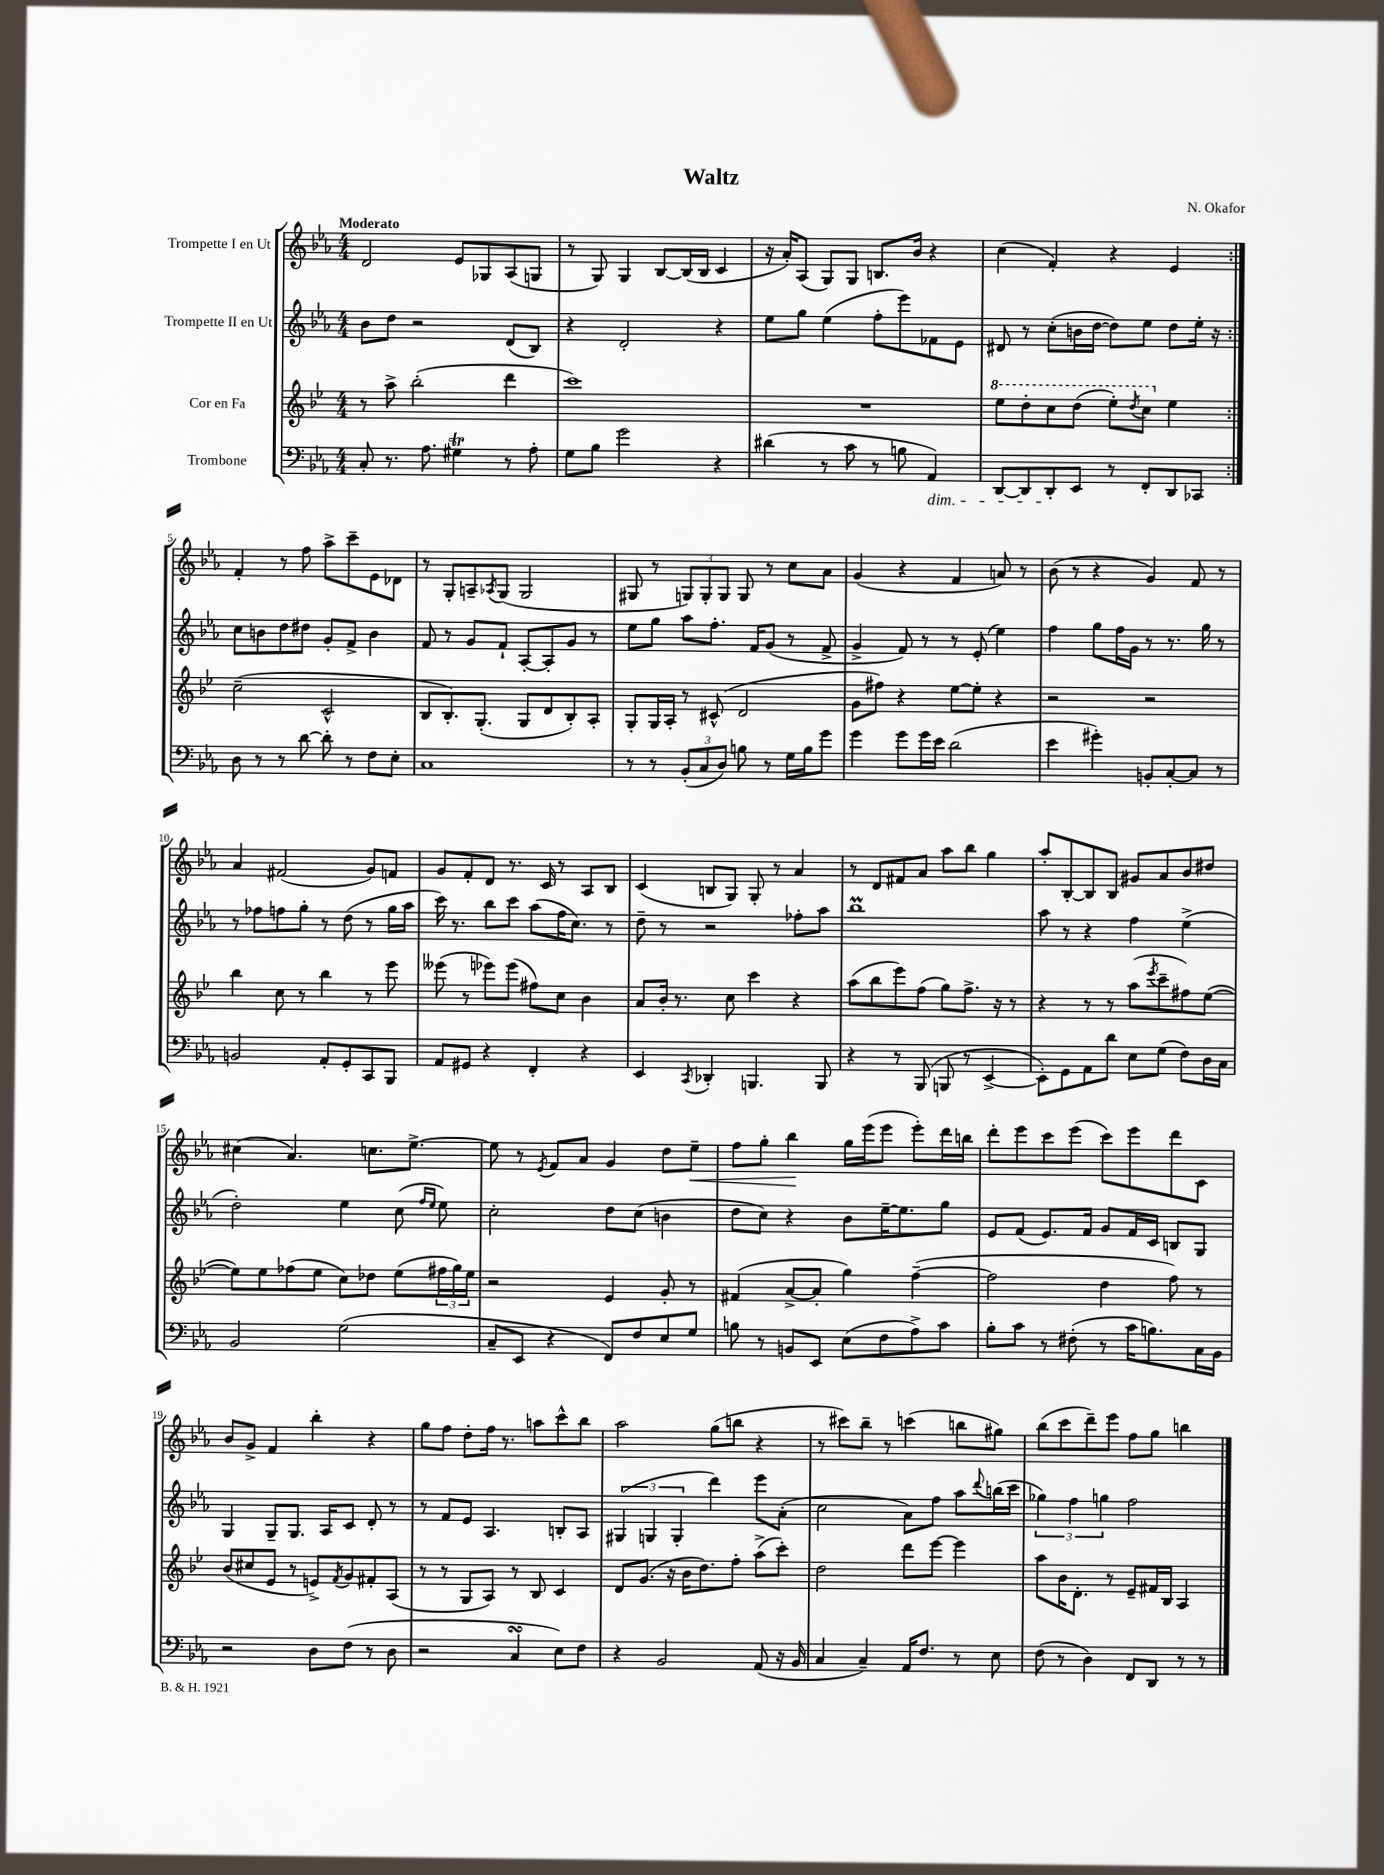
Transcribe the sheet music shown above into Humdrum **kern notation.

**kern	**kern	**kern	**kern	**dynam
*part4	*part3	*part2	*part1	*part1
*staff4	*staff3	*staff2	*staff1	*staff1
*I"Trombone	*I"Cor en Fa	*I"Trompette II en Ut	*I"Trompette I en Ut	*
*clefF4	*clefG2	*clefG2	*clefG2	*
*k[b-e-a-]	*k[b-e-]	*k[b-e-a-]	*k[b-e-a-]	*
*M4/4	*M4/4	*M4/4	*M4/4	*
=1	=1	=1	=1	=1
!	!	!	!LO:TX:a:B:t=Moderato	!
8C'/	8r	8b-\L	2d/	.
8.r	8aa^\	8dd\J	.	.
.	(2bb-'\	2r	.	.
8.A-\	.	.	.	.
4G#Xt\	.	.	8e-/L	.
.	.	.	8G-X/	.
8r	4ddd\	(8d/L	(8A-/	.
8A-'\	.	8B-/J)	8Gn/J	.
=2	=2	=2	=2	=2
8G\L	1ccc)	4r	8r	.
8B-\J	.	.	8G/)	.
2g\	.	2d'/	4G/	.
.	.	.	[8B-/L	.
.	.	.	(16B-/L]	.
.	.	.	16B-/JJ	.
4r	.	4r	4c/	.
=3	=3	=3	=3	=3
(4d#X\	1r	8ee-\L	16r	.
.	.	.	16a-'/KL)	.
.	.	8gg\J	(8A-/J	.
8r	.	(4ee-\	8G/L)	.
8c\	.	.	8G/J	.
8r	.	8ff'\L	8.Bn/L	.
8Bn\	.	8eee-\)	.	.
.	.	.	16b-/Jk	.
!LO:TX:b:i:t=dim.	!	!	!	!
4AA-/)	.	8f-X\	4r	.
.	.	8e-\J	.	.
=4	=4	=4	=4	=4
*	*8va	*	*	*
[8DD/L	8eee-\L	8d#X/	(4cc\	.
8DD/]	8ddd'\	8r	.	.
8DD'/	8ccc\	(8cc'\L	4f'/)	.
8EE-/J	(8ddd\J	16bn\L	.	.
.	.	[16dd\JJ	.	.
8r	8eee-'\L)	8dd\L])	4r	.
.	8qddd/	.	.	.
8FF'/L	8ccc\J	8ee-\J	.	.
*	*X8va	*	*	*
8DD/	4ee-\	8dd\L	4e-/	.
8CC-X/J	.	16ee-'\Jk	.	.
.	.	16r	.	.
!!LO:LB:g=z
=5:|!	=5:|!	=5:|!	=5:|!	=5:|!
8D\	(2cc~\	8cc\L	4f'/	.
8r	.	8bn\	.	.
8r	.	8dd\	8r	.
[8d\	.	8dd#X\J	8ff\	.
8d'\]	2c^^/	8g'/L	8aa-^\L	.
8r	.	8f^/J	8ccc~\	.
8F\L	.	4b\	8e-\	.
8E-'\J	.	.	8d-X\J	.
=6	=6	=6	=6	=6
1C	8B-/L	8f/	8r	.
.	8.B-'/)	8r	8G'/L	.
.	.	8g/L	8An~/	.
.	(8.G'/J	.	.	.
.	.	.	8qA-X/	.
.	.	8f`/J	(8G/J	.
.	8G/L	[8A-'/L	2G/	.
.	8d/	8A-'/]	.	.
.	8B-'/)	8g/J	.	.
.	8A'/J	8r	.	.
=7	=7	=7	=7	=7
8r	8G'/L	8ee-\L	8G#X/	.
8r	16G/L	8gg\J	8r	.
.	16A'/JJ	.	.	.
(12BB-'/L	8r	8aa-\L	12Gn/L)	.
12C/	.	.	12G'/	.
.	(8c#X^^/	8.ff'\J	.	.
12D/J)	.	.	12G/J	.
8Bn\	2d/	.	8G/	.
.	.	16f/KL	.	.
8r	.	(8g/J	8r	.
16G\LL	.	8r	8cc\L	.
16B\J	.	.	.	.
8g\J	.	8f^/	8a-\J	.
=8	=8	=8	=8	=8
4g\	8g\L	4g^/	(4g/	.
.	8ff#X\J)	.	.	.
8g\L	4r	8f/)	4r	.
16g\L	.	8r	.	.
16e-\JJ	.	.	.	.
(2d\	[8ee-\L	8r	4f/	.
.	8ee-'\J]	(8e-'/	.	.
.	4r	4ee-\)	8an/)	.
.	.	.	8r	.
=9	=9	=9	=9	=9
4e-\	2r	4ff\	(8b-\	.
.	.	.	8r	.
4g#X'\)	.	8gg\L	4r	.
.	.	16ff\L	.	.
.	.	16g\JJ	.	.
8BBn'/L	2r	8r	4g/)	.
[8C'/	.	8.r	.	.
8C/J]	.	.	8f/	.
.	.	16gg\	.	.
8r	.	8r	8r	.
!!LO:LB:g=z
=10	=10	=10	=10	=10
2BBn/	4bb-\	8r	4a-/	.
.	.	8ff-X\L	.	.
.	8cc\	8ffn\	(2f#X/	.
.	8r	8gg'\J	.	.
8AA-'/L	4bb-\	8r	.	.
8GG'/	.	(8dd\	.	.
8CC/	8r	8r	8g/L)	.
8BBB-/J	8eee-\	16gg\LL	8fn/J	.
.	.	16aa-\JJ	.	.
=11	=11	=11	=11	=11
8AA-/L	(8eee--X\	16ccc\)	8g/L	.
.	.	8.r	.	.
8GG#X/J	8r	.	8f'/	.
4r	8eee-X\L)	8bb-\L	8d/J	.
.	(8eee-\J	8ccc\J	8.r	.
4FF'/	8ff#X\L)	(8aa-\L	.	.
.	.	.	16c/	.
.	8cc\J	16ff\K	8r	.
.	.	8.cc\J)	.	.
4r	4b-\	.	8A-/L	.
.	.	8r	8B-/J	.
=12	=12	=12	=12	=12
4EE-/	8a/L	8dd~\	(4c/	.
.	16b-'/Jk	8r	.	.
.	8.r	.	.	.
8qCC/	.	.	.	.
4DD-X'/	.	2r	8Bn/L	.
.	8cc\	.	8G/J)	.
4.BBBn/	4ccc\	.	8G'/	.
.	.	.	8r	.
.	4r	8ff-X'\L	4a-/	.
8BBB/	.	8aa-\J	.	.
=13	=13	=13	=13	=13
4r	(8aa\L	1bb-M	8r	.
.	8bb-\	.	8d/L	.
8r	8eee-\)	.	8f#X/	.
(8BBB-/	(8ff\J	.	8a-/J	.
8BBBn/	8gg\L)	.	8aa-\L	.
8r	8.ff^\J	.	8bb-\J	.
[4EE-^/	.	.	4gg\	.
.	16r	.	.	.
.	8r	.	.	.
=14	=14	=14	=14	=14
8EE-'\L])	4r	8aa-\	8aa-'/L	.
8GG\	.	8r	[8B-'/	.
8AA-\	8r	4r	8B-/]	.
8d\J	8r	.	8B-/J	.
8E-\L	(8aa\L	4ff\	8g#X/L	.
.	8qeee-/	.	.	.
(8G\J	8ccc~\	.	8a-/	.
8F\L)	8ff#X\)	(4ee-^\	8b-/	.
16D\L	([8ee-\J	.	8dd#X/J	.
16C\JJ	.	.	.	.
!!LO:LB:g=z
=15	=15	=15	=15	=15
2BB-/	8ee-\L])	2dd'\)	(4cc#X\	.
.	8ee-\	.	.	.
.	(8ff-X\	.	4.a-/)	.
.	8ee-\J	.	.	.
(2G\	8cc\L)	4ee-\	.	.
.	8dd-X\J	.	8.ccn\L	.
.	(8ee-\L	(8cc\	.	.
.	.	.	[8.ee-^\J	.
.	.	16qqff/LL	.	.
.	.	16qqee-/JJ	.	.
.	24ff#X\L	8ee-\)	.	.
.	24gg\)	.	.	.
.	24ee-\JJ	.	.	.
=16	=16	=16	=16	=16
8C~/L	2r	2cc'\	8ee-\]	.
8EE-/J	.	.	8r	.
.	.	.	8qe-/	.
4r	.	.	8f/L	.
.	.	.	8a-/J	.
8FF/L)	4e-/	8dd\L	4g/	.
8F/	.	(8cc\J	.	.
8E-/	8g'/	4bn\	8dd\L	.
!	!	!	!	!LO:HP:b
8G/J	8r	.	8ee-~\J	<
=17	=17	=17	=17	=17
8Bn\	(4f#X/	8dd\L	8ff\L	.
8r	.	8cc\J)	8gg'\J	.
8BBn/L	[8a^/L	4r	4bb-\	.
8EE-/J	8a'/J]	.	.	.
(8E-\L	4gg\)	8b-\L	16gg\LL	[
.	.	.	(16eee-\J	.
8F\	.	[16ee-~\K	8eee-\J	.
.	.	8.ee-\]	.	.
8A-^\)	([4ff~\	.	8eee-'\L)	.
8c\J	.	8gg\J	16ddd\L	.
.	.	.	16bbn\JJ	.
=18	=18	=18	=18	=18
8B-'\L	2ff\]	8e-/L	8ddd'\L	.
8c\J	.	(8f/J	8eee-\	.
8r	.	8.e-/L)	8ccc\	.
(8F#X'\	.	.	(8eee-\J	.
.	.	16f/Jk	.	.
8r	4dd\	8g/L	8ccc\L)	.
16c\KL	.	16f/L	8eee-\	.
8.Bn\)	.	16c/JJ	.	.
.	8ff\)	8Bn/L	8ddd\	.
16C\L	8r	8G/J	8c\J	.
16BB-\JJ	.	.	.	.
!!LO:LB:g=z
=19	=19	=19	=19	=19
2r	(8b-/L	4G/	8b-/L	.
.	8cc#X/	.	8g^/J	.
.	8e-/J	8G~/L	4f/	.
.	8r	8.G/J	.	.
8D\L	8en^/L)	.	4bb-'\	.
.	.	16A-/KL	.	.
.	8qf/	.	.	.
(8F\J	8g/	8c/J	.	.
8r	8f#X'/	8d'/	4r	.
8D\	(8A/J	8r	.	.
=20	=20	=20	=20	=20
2r	8r	8r	8gg\L	.
.	8r	8f/L	8ff\J	.
.	8G/L	8e-/J	8dd'\L	.
.	8A/J)	4.A-/	16ff\Jk	.
.	.	.	8.r	.
4CsSSS/	8r	.	.	.
.	8B-/	.	8aan\L	.
8E-\L)	4c/	8Bn'/L	8ccc^^\	.
8F\J	.	8A-/J	8bb-\J	.
=21	=21	=21	=21	=21
4r	8d/L	(6G#X/	2aa-\	.
.	(8.g/J	.	.	.
.	.	6Gn/	.	.
2BB-/	.	.	.	.
.	16r	.	.	.
.	.	6G'/	.	.
.	16b-\KL	.	.	.
.	8.dd\)	.	.	.
.	.	4ddd\)	(8gg\L	.
.	8ff'\J	.	8bbn\J	.
(8AA-/	(8aa^\L	8eee-\L	4r	.
16r	8ccc'\J)	(8a-'\J	.	.
16BB-/	.	.	.	.
=22	=22	=22	=22	=22
4C/	2dd\	2cc\	8r	.
.	.	.	8ccc#X\L)	.
4C~/)	.	.	8bb-~\J	.
.	.	.	8r	.
16AA-/KL	8ddd\L	8a-\L)	(4cccn\	.
8.F/J	.	.	.	.
.	[8eee-\J	8ff\J	.	.
8r	4eee-\]	8aa-\L	8bbn\L	.
.	.	8qqddd/	.	.
8E-\	.	(16bbn\L	8gg#X\J)	.
.	.	16ccc\JJ	.	.
=23	=23	=23	=23	=23
(8F\	8aa\L	6gg-X\)	(8bb-\L	.
8r	16b-\K	.	8ccc\	.
.	.	6ff\	.	.
.	8.d'\J	.	.	.
4D\)	.	.	8ddd~\)	.
.	.	6ggn\	.	.
.	8r	.	8eee-\J	.
8FF/L	8e-~/L	2ff\	8ff\L	.
8DD/J	16f#X/L	.	8gg\J	.
.	16B-/JJ	.	.	.
8r	4A/	.	4bbn\	.
8r	.	.	.	.
==	==	==	==	==
*-	*-	*-	*-	*-
